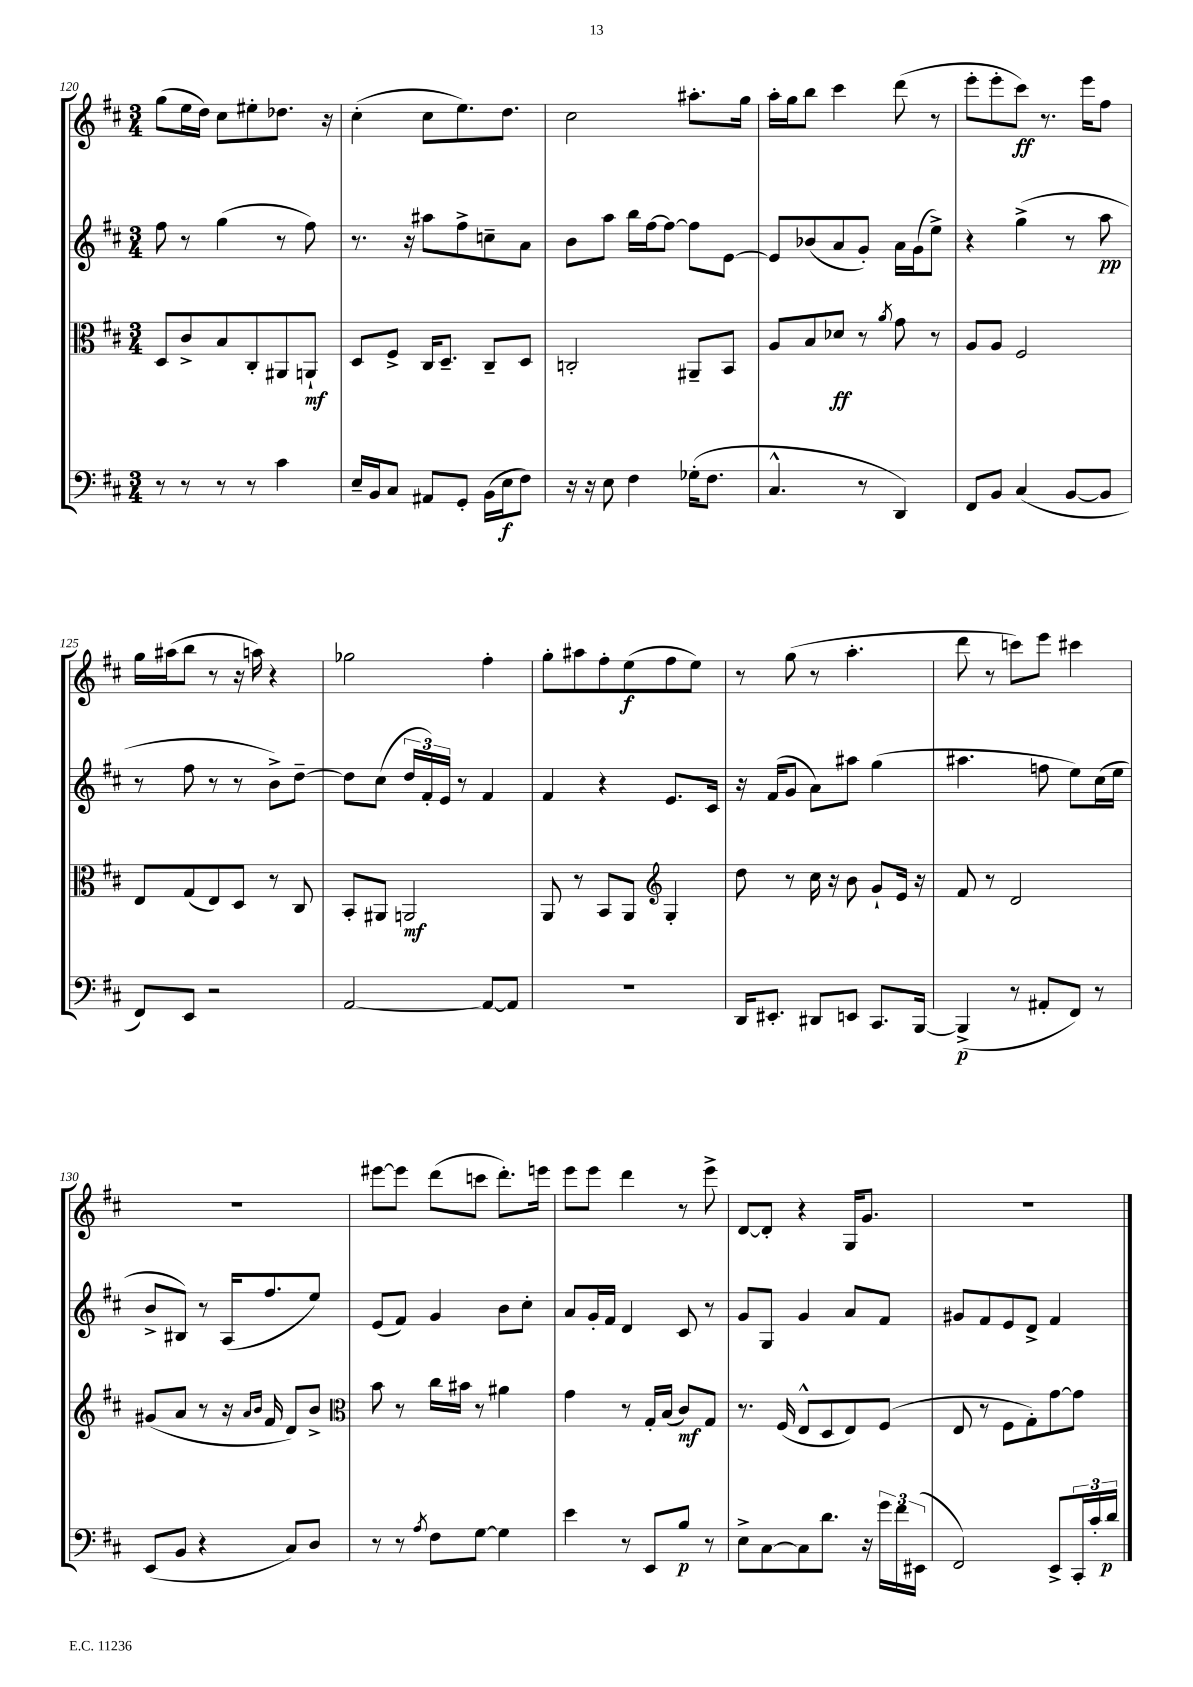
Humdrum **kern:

**kern	**kern	**kern	**kern
*staff4	*staff3	*staff2	*staff1
*clefF4	*clefC3	*clefG2	*clefG2
*k[f#c#]	*k[f#c#]	*k[f#c#]	*k[f#c#]
*M3/4	*M3/4	*M3/4	*M3/4
8r	8D/L	8ff#\	(8gg\L
8r	8c#^/	8r	16ee\L
.	.	.	16dd\JJ)
8r	8B/	(4gg\	8cc#\L
8r	8C#'/	.	8ee#'\
4c#\	8AA#/	8r	8.dd-\J
.	8AA`/J	8ff#\)	.
.	.	.	16r
=	=	=	=
16E~/LL	8D/L	8.r	(4cc#'\
16BB/J	.	.	.
8C#/J	8F#^/J	.	.
.	.	16r	.
8AA#/L	16C#/LK	8aa#\L	8cc#\L
.	8.D~/J	.	.
8GG'/J	.	8ff#^\	8.ee\)
(16BB\LL	8C#~/L	8cc~\	.
16E\J	.	.	8.dd\J
8F#\J)	8D/J	8a\J	.
=	=	=	=
16r	2C'/	8b\L	2cc#\
16r	.	.	.
8E\	.	8aa\J	.
4F#\	.	16bb\LL	.
.	.	[16ff#\J	.
.	.	8ff#\_J	.
(16G-'\LK	8AA#~/L	8ff#\]L	8.aa#'\L
8.F#\J	.	.	.
.	8BB/J	[8e\J	.
.	.	.	16gg\Jk
=	=	=	=
4.C#^^/	8A/L	8e/]L	16aa'\LL
.	.	.	16gg\J
.	8B/	(8b-/	8bb\J
.	8d-/J	8a/	4ccc#\
8r	8r	8g'/J)	.
.	8qa/	.	.
4DD/)	8g\	16a\LL	(8ddd\
.	.	(16g\J	.
.	8r	8ee^\J)	8r
=	=	=	=
8FF#/L	8A/L	4r	8eee'\L
8BB/J	8A/J	.	8eee'\
(4C#/	2F#/	(4gg^\	8ccc#\J)
.	.	.	8.r
[8BB/L	.	8r	.
.	.	.	16eee\LK
8BB/]J	.	8aa\	8ff#\J
=	=	=	=
8FF#/L)	8E/L	8r	16gg\LL
.	.	.	(16aa#\J
8EE/J	(8G/	8ff#\	8bb\J
2r	8E/)	8r	8r
.	8D/J	8r	16r
.	.	.	16aa\)
.	8r	8b^\L)	4r
.	8C#/	[8dd~\J	.
=	=	=	=
[2AA/	8BB'/L	8dd\]L	2gg-\
.	8AA#/J	(8cc#\J	.
.	2AA/	24dd/LL	.
.	.	24f#'/)	.
.	.	24e/JJ	.
.	.	8r	.
8AA/_L	.	4f#/	4ff#'\
8AA/]J	.	.	.
=	=	=	=
2.r	8AA/	4f#/	8gg'\L
.	8r	.	8aa#\
.	8BB/L	4r	8ff#'\
.	8AA/J	.	(8ee\
*	*clefG2	*	*
.	4G'/	8.e/L	8ff#\
.	.	.	8ee\J)
.	.	16c#/Jk	.
=	=	=	=
16DD/LK	8dd\	16r	8r
8.EE#'/J	.	(16f#/LK	.
.	8r	8g/J	(8gg\
8DD#/L	16cc#\	8a\L)	8r
.	16r	.	.
8EE/J	8b\	8aa#\J	4.aa'\
8.CC#/L	8g`/L	(4gg\	.
.	16e/Jk	.	.
[16BBB/Jk	16r	.	.
=	=	=	=
(4BBB^/]	8f#/	4.aa#\	8ddd\
.	8r	.	8r
8r	2d/	.	8ccc\L)
8AA#'/L	.	8ff\	8eee\J
8FF#/J)	.	8ee\L)	4ccc#\
8r	.	(16cc#\L	.
.	.	16ee\JJ	.
=	=	=	=
(8EE/L	(8g#/L	8b^/L	2.r
8BB/J	8a/J	8B#/J)	.
4r	8r	8r	.
.	16r	(16A/LK	.
.	16qqa/LL	.	.
.	16qqb/JJ	.	.
.	16f#/	8.ff#/	.
8C#/L)	8d/L)	.	.
8D/J	8b^/J	8ee/J)	.
=	=	=	=
*	*clefC3	*	*
8r	8b\	(8e/L	[8eee#\L
8r	8r	8f#/J)	8eee#\]J
8qA/	.	.	.
8F#\L	16cc#\LL	4g/	(8ddd\L
.	16b#\JJ	.	.
[8G\J	8r	.	8ccc\J
4G\]	4a#\	8b\L	8.ddd'\L)
.	.	8cc#'\J	.
.	.	.	16eee\Jk
=	=	=	=
4e\	4g\	8a/L	8eee\L
.	.	16g'/L	8eee\J
.	.	16f#/JJ	.
8r	8r	4d/	4ddd\
8EE/L	16G'/LL	.	.
.	(16B/JJ	.	.
8B/J	8c#/L)	8c#/	8r
8r	8G/J	8r	8eee^\
=	=	=	=
8E^\L	8.r	8g/L	[8d/L
[8C#\	.	8G/J	8d'/]J
.	(16F#/	.	.
8C#\]	8E^^/L	4g/	4r
8.d\J	8D/	.	.
.	8E/)	8a/L	16G/LK
16r	.	.	8.g/J
24g\LL	(8F#/J	8f#/J	.
24f#\	.	.	.
(24EE#\JJ	.	.	.
=	=	=	=
2FF#/)	8E/	8g#/L	2.r
.	8r	8f#/	.
.	8F#\L	8e/	.
.	8G'\)	8d^/J	.
8EE^/L	[8g\	4f#/	.
24CC#'/L	8g\]J	.	.
24c#'/	.	.	.
24d/JJ	.	.	.
==	==	==	==
*-	*-	*-	*-
